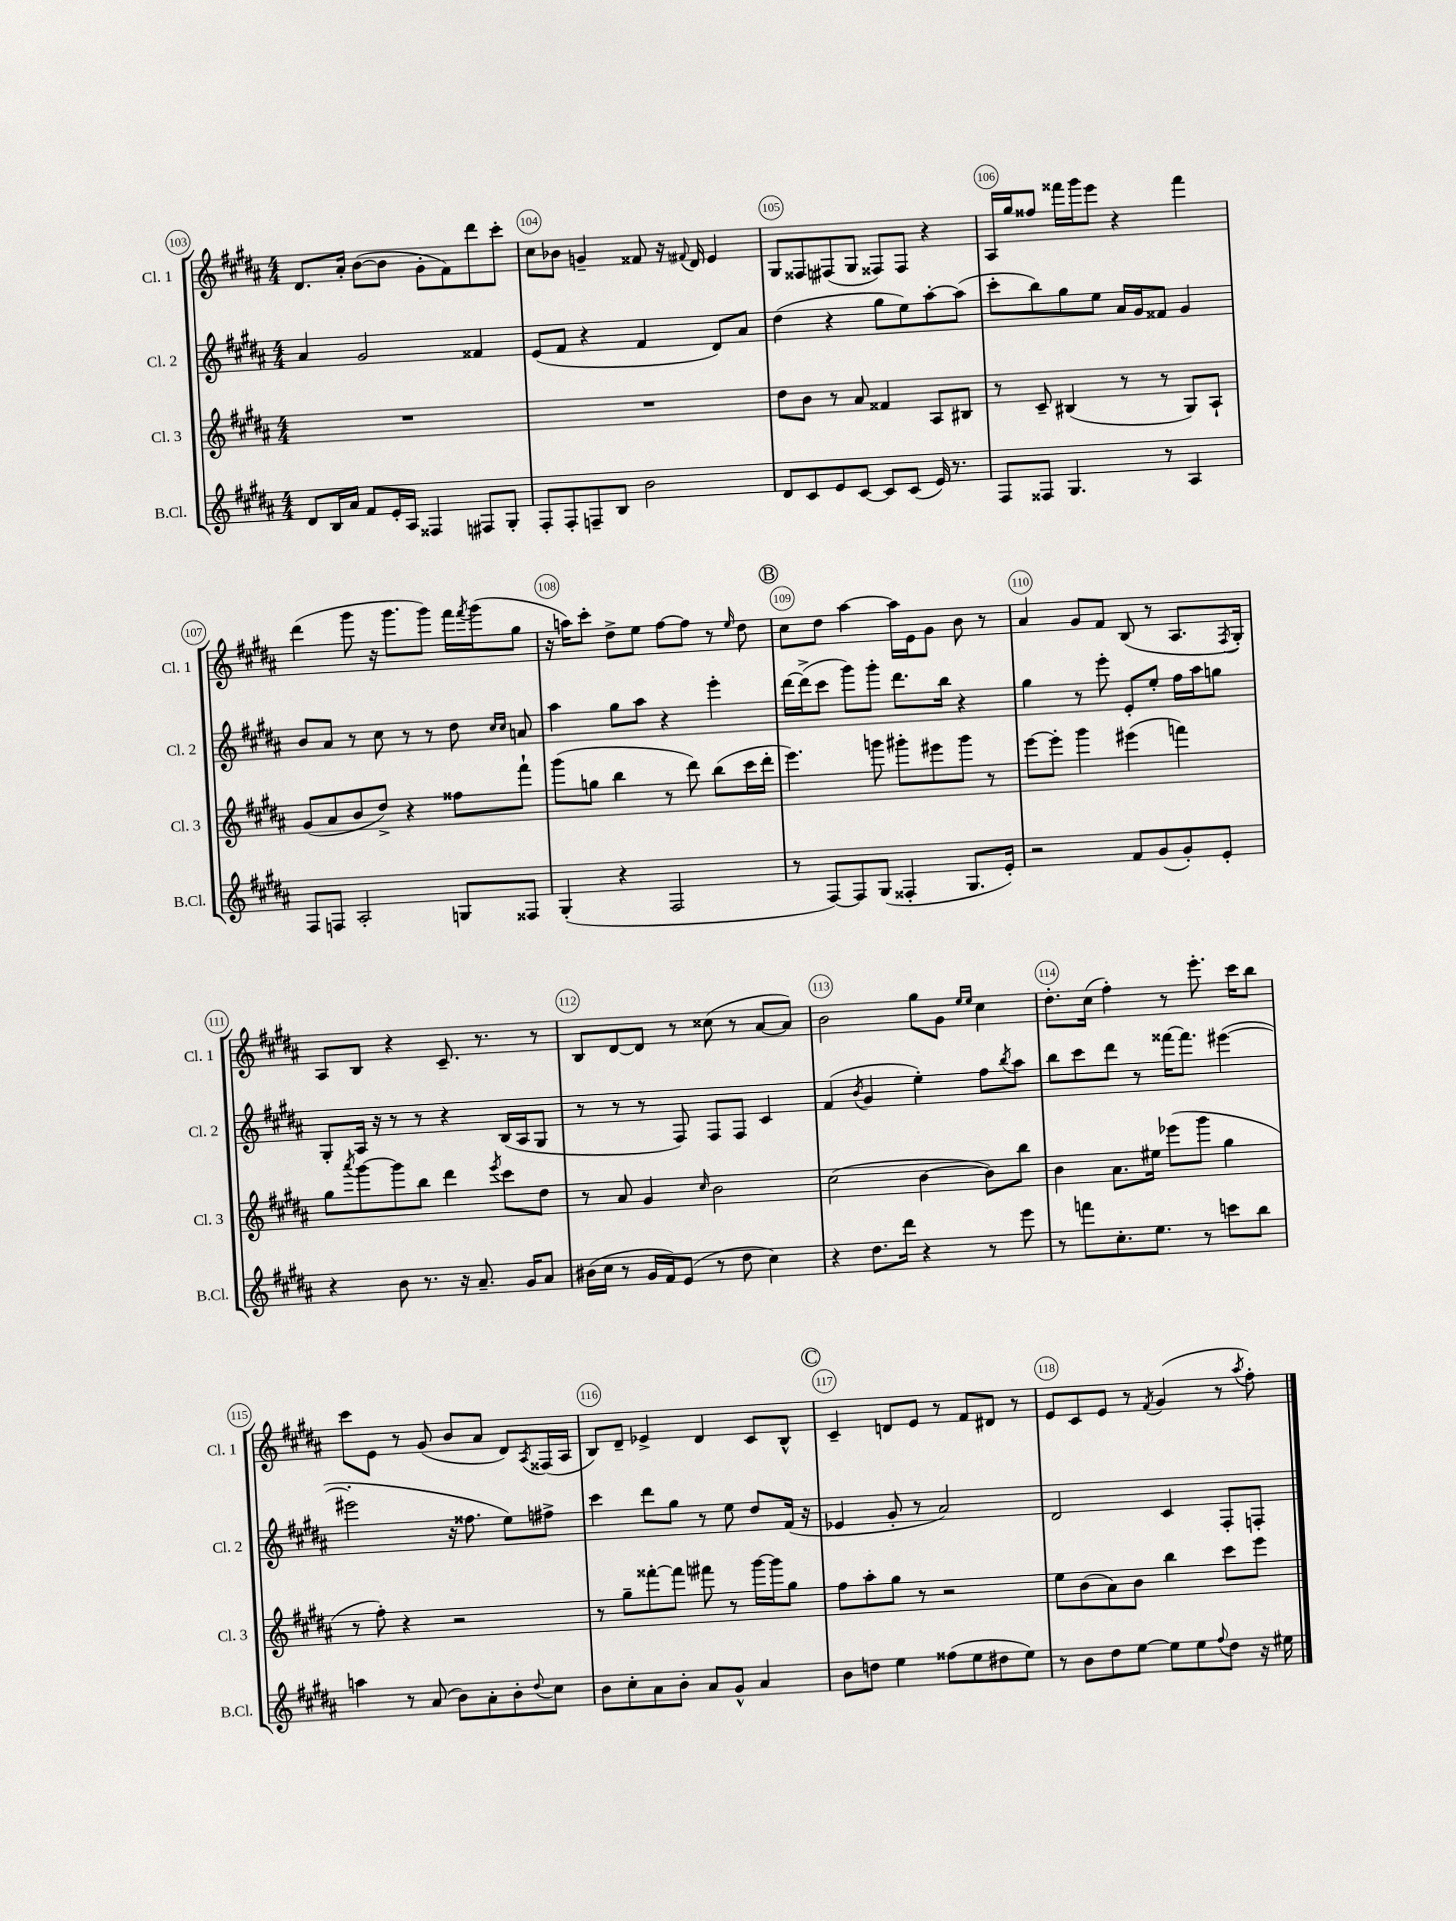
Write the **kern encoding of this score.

**kern	**kern	**kern	**kern
*part4	*part3	*part2	*part1
*staff4	*staff3	*staff2	*staff1
*I"B.Cl.	*I"Cl. 3	*I"Cl. 2	*I"Cl. 1
*I'B.Cl.	*I'Cl. 3	*I'Cl. 2	*I'Cl. 1
*clefG2	*clefG2	*clefG2	*clefG2
*k[f#c#g#d#a#]	*k[f#c#g#d#a#]	*k[f#c#g#d#a#]	*k[f#c#g#d#a#]
*M4/4	*M4/4	*M4/4	*M4/4
=103	=103	=103	=103
8d#/L	1r	4a#/	8.d#/L
16B/L	.	.	.
16a#/JJ	.	.	16a#'/Jk
8f#/L	.	2g#/	([8b\L
16e'/L	.	.	8b\J]
16A#/JJ	.	.	.
4F##X/	.	.	8g#'\L
.	.	.	8f#\)
8F#X/L	.	4f##X/	8ddd#\
8G#'/J	.	.	8ccc#'\J
=104	=104	=104	=104
8F#'/L	1r	(8e/L	8cc#\L
8F#'/	.	8f#/J	8b-X\J
8Fn~/	.	4r	4gn~/
8B/J	.	.	.
2b\	.	4f#/	8f##X/
.	.	.	16r
.	.	.	8qqf#X/
.	.	.	16d#/
.	.	8d#/L)	4e/
.	.	8a#/J	.
=105	=105	=105	=105
8d#/L	8dd#\L	(4dd#\	8G#/L
8c#/	8b\J	.	8F##X/
8e/	8r	4r	(8F#X/
[8c#/J	8a#/	.	8G#/J
8c#/L]	4f##X/	8gg#\L	8F##X/L)
(8c#/J	.	8ee\)	8F##/J
16e/)	8A#/L	[8aa#'\	4r
8.r	.	.	.
.	8B#X/J	(8aa#\J]	.
=106	=106	=106	=106
8F#/L	8r	8ccc#'\L	16A#/LL
.	.	.	16gg#/J
8F##X/J	8c#~/	8bb\)	8ff##X/J
4.G#/	(4B#X/	8gg#\	16fff##X\LL
.	.	.	16ggg#\J
.	.	8ee\J	8eee\J
.	8r	16a#/LL	4r
.	.	16g#/J	.
8r	8r	8f##X/J	.
4A#/	8G#/L)	4g#/	4fff##\
.	8A#`/J	.	.
!!LO:LB:g=z
=107	=107	=107	=107
8F#/L	(8g#/L	8b/L	(4ddd#\
8Fn/J	8a#/	8a#/J	.
2A#'/	8b/	8r	8ggg#\
.	8dd#^/J)	8cc#\	16r
.	.	.	8.ggg#\L
.	4r	8r	.
.	.	8r	8ggg#\J)
8Gn/L	8ff##X\L	8dd#\	16fff#\LL
.	.	.	8qfff#/
.	.	.	(16ggg#\J
.	.	16qqcc#/LL	.
.	.	16qqcc#/JJ	.
8F##X/J	8fff#`\J	8an/	8gg#\J
=108	=108	=108	=108
(4G#'/	(8ggg#\L	4aa#\	16r
.	.	.	16aan\KL)
.	8ggn\J	.	8ccc#'\J
4r	4bb\	8gg#\L	8dd#^\L
.	.	8aa#\J	8ee\J
2F#/	8r	4r	[8ff#\L
.	8ddd#\)	.	8ff#\J]
.	(8bb\L	4eee'\	8r
.	.	.	16qqee/
.	16ccc#\L	.	8dd#\
.	16ddd#'\JJ	.	.
!!LO:REH:place=s1:t=B
=109	=109	=109	=109
8r	4.eee\)	[16ddd#\LL	8cc#\L
.	.	(16ddd#^\J]	.
[8F#/L)	.	8ccc#\J	8dd#\J
8F#/]	.	8ggg#\L)	[4aa#\
(8G#/J	8gggn\	8ggg#'\J	.
4F##X'/	8ggg#X'\L	8.ddd#\L	16aa#\LL]
.	.	.	16e\J
.	8eee#X\	.	8g#\J
.	.	16bb\Jk	.
8.G#/L	8ggg#\J	4r	8b\
.	8r	.	8r
16e'/Jk)	.	.	.
=110	=110	=110	=110
2r	[8eee\L	4gg#\	4a#/
.	8eee'\J]	.	.
.	4ggg#\	8r	8g#/L
.	.	8eee'\	8f#/J
8f#/L	(4eee#X\	8e'/L	(8B/
(8g#/	.	8ee'/J	8r
8g#'/)	4fffn\)	16ff#\LL	8.A#/L
.	.	16aa#\J	.
8e'/J	.	8ggn\J	.
.	.	.	8qF#/
.	.	.	16G#'/Jk)
!!LO:LB:g=z
=111	=111	=111	=111
4r	8gg#\L	8G#'/L	8A#/L
.	8qaaa#/	.	.
.	[8ggg#\	16A#/Jk	8B/J
.	.	16r	.
8b\	8ggg#\]	8r	4r
8.r	8bb\J	8r	.
.	4ddd#\	4r	8.c#~/
16r	.	.	.
8.a#~/	.	.	.
.	.	.	8.r
.	8qeee/	.	.
.	8ccc#\L	(16B/LL	.
16g#/KL	.	16A#/J	.
8a#/J	8dd#\J	8G#/J	8r
=112	=112	=112	=112
(16b#X\LL	8r	8r	8B/L
16cc#\JJ	.	.	.
8r	8a#/	8r	[8d#/
16g#/LL	4g#/	8r	8d#/J]
16f#/J)	.	.	.
(8e/J	.	8F#/)	8r
.	16qqcc#/	.	.
8r	2b\	8F#/L	(8cc##X\
8dd#\	.	8F#/J	8r
4cc#\)	.	4c#/	[8a#/L
.	.	.	8a#/J])
=113	=113	=113	=113
4r	(2cc#\	(4f#/	2b\
.	.	8qb/	.
8.dd#\L	.	4g#/	.
16ddd#\Jk	.	.	.
4r	[4b\	4ee'\)	8gg#\L
.	.	.	8g#\J
.	.	.	16qqee/LL
.	.	.	16qqee/JJ
8r	8b\L])	8ff#\L	4cc#\
.	.	8qbb/	.
8eee\	8bb\J	8aa#\J	.
=114	=114	=114	=114
8r	4b\	8bb\L	8.dd#'\L
8fffn\L	.	8ccc#\	.
.	.	.	(16cc#\Jk
8.cc#'\	8.a#\L	8ddd#\J	4ff#'\)
.	.	8r	.
8.ee\J	16ee#X\Jk	.	.
.	(8eee-X\L	[16fff##X\KL	8r
.	.	8.fff##\J]	.
8r	8ggg#\J	.	8.eee'\
8cccn\L	4gg#\	([4eee#X\	.
.	.	.	16ccc#\KL
8bb\J	.	.	8bb\J
!!LO:LB:g=z
=115	=115	=115	=115
4aan\	8r	2eee#X'\]	8ccc#\L
.	8ff#'\)	.	8e\J
8r	4r	.	8r
(8a#/	.	.	(8g#/
8b\L)	2r	16r	8b/L
.	.	8.ff##X\	.
8a#'\	.	.	8a#/J
8b'\	.	8ee\L)	8d#/L)
8qqdd#/	.	.	8qA#/
8cc#\J	.	8ff#X^\J	(16F##X/L
.	.	.	16A#/JJ
=116	=116	=116	=116
8b\L	8r	4ccc#\	8B/L)
8cc#'\	8gg#~\L	.	8d#~/J
8a#\	[8fff##X'\	8ddd#\L	4e-X^/
8b'\J	8fff##\J]	8gg#\J	.
8a#/L	8fff#X\	8r	4d#/
8g#^^/J	8r	8ee\	.
4a#/	[16ggg#\LL	8dd#/L	8c#/L
.	16ggg#\J]	.	.
.	8gg#\J	(16f#/Jk	8B^^/J
.	.	16r	.
!!LO:REH:place=s1:t=C
=117	=117	=117	=117
8b\L	8ff#\L	4e-X/	4c#~/
8ddn\J	8aa#'\	.	.
4ee\	8gg#\J	8g#'/	8dn/L
.	8r	8r	8e/J
(8ff##X\L	2r	2a#/)	8r
8ee\	.	.	8f#/L
8dd#X\	.	.	8d#X/J
8ee\J)	.	.	8r
=118	=118	=118	=118
8r	8ee\L	2d#/	8e/L
8b\L	(8b\	.	8c#/
8dd#\	8a#\)	.	8e/J
[8ee\J	8b\J	.	8r
.	.	.	8qf#/
8ee\L]	4bb\	4c#/	(4g#/
8ee\	.	.	.
8qqff#/	.	.	.
8dd#\J	8ccc#\L	8F#'/L	8r
.	.	.	8qaa#/
16r	8eee\J	8Fn'/J	8ff#'\)
16ee#X\	.	.	.
==	==	==	==
*-	*-	*-	*-
